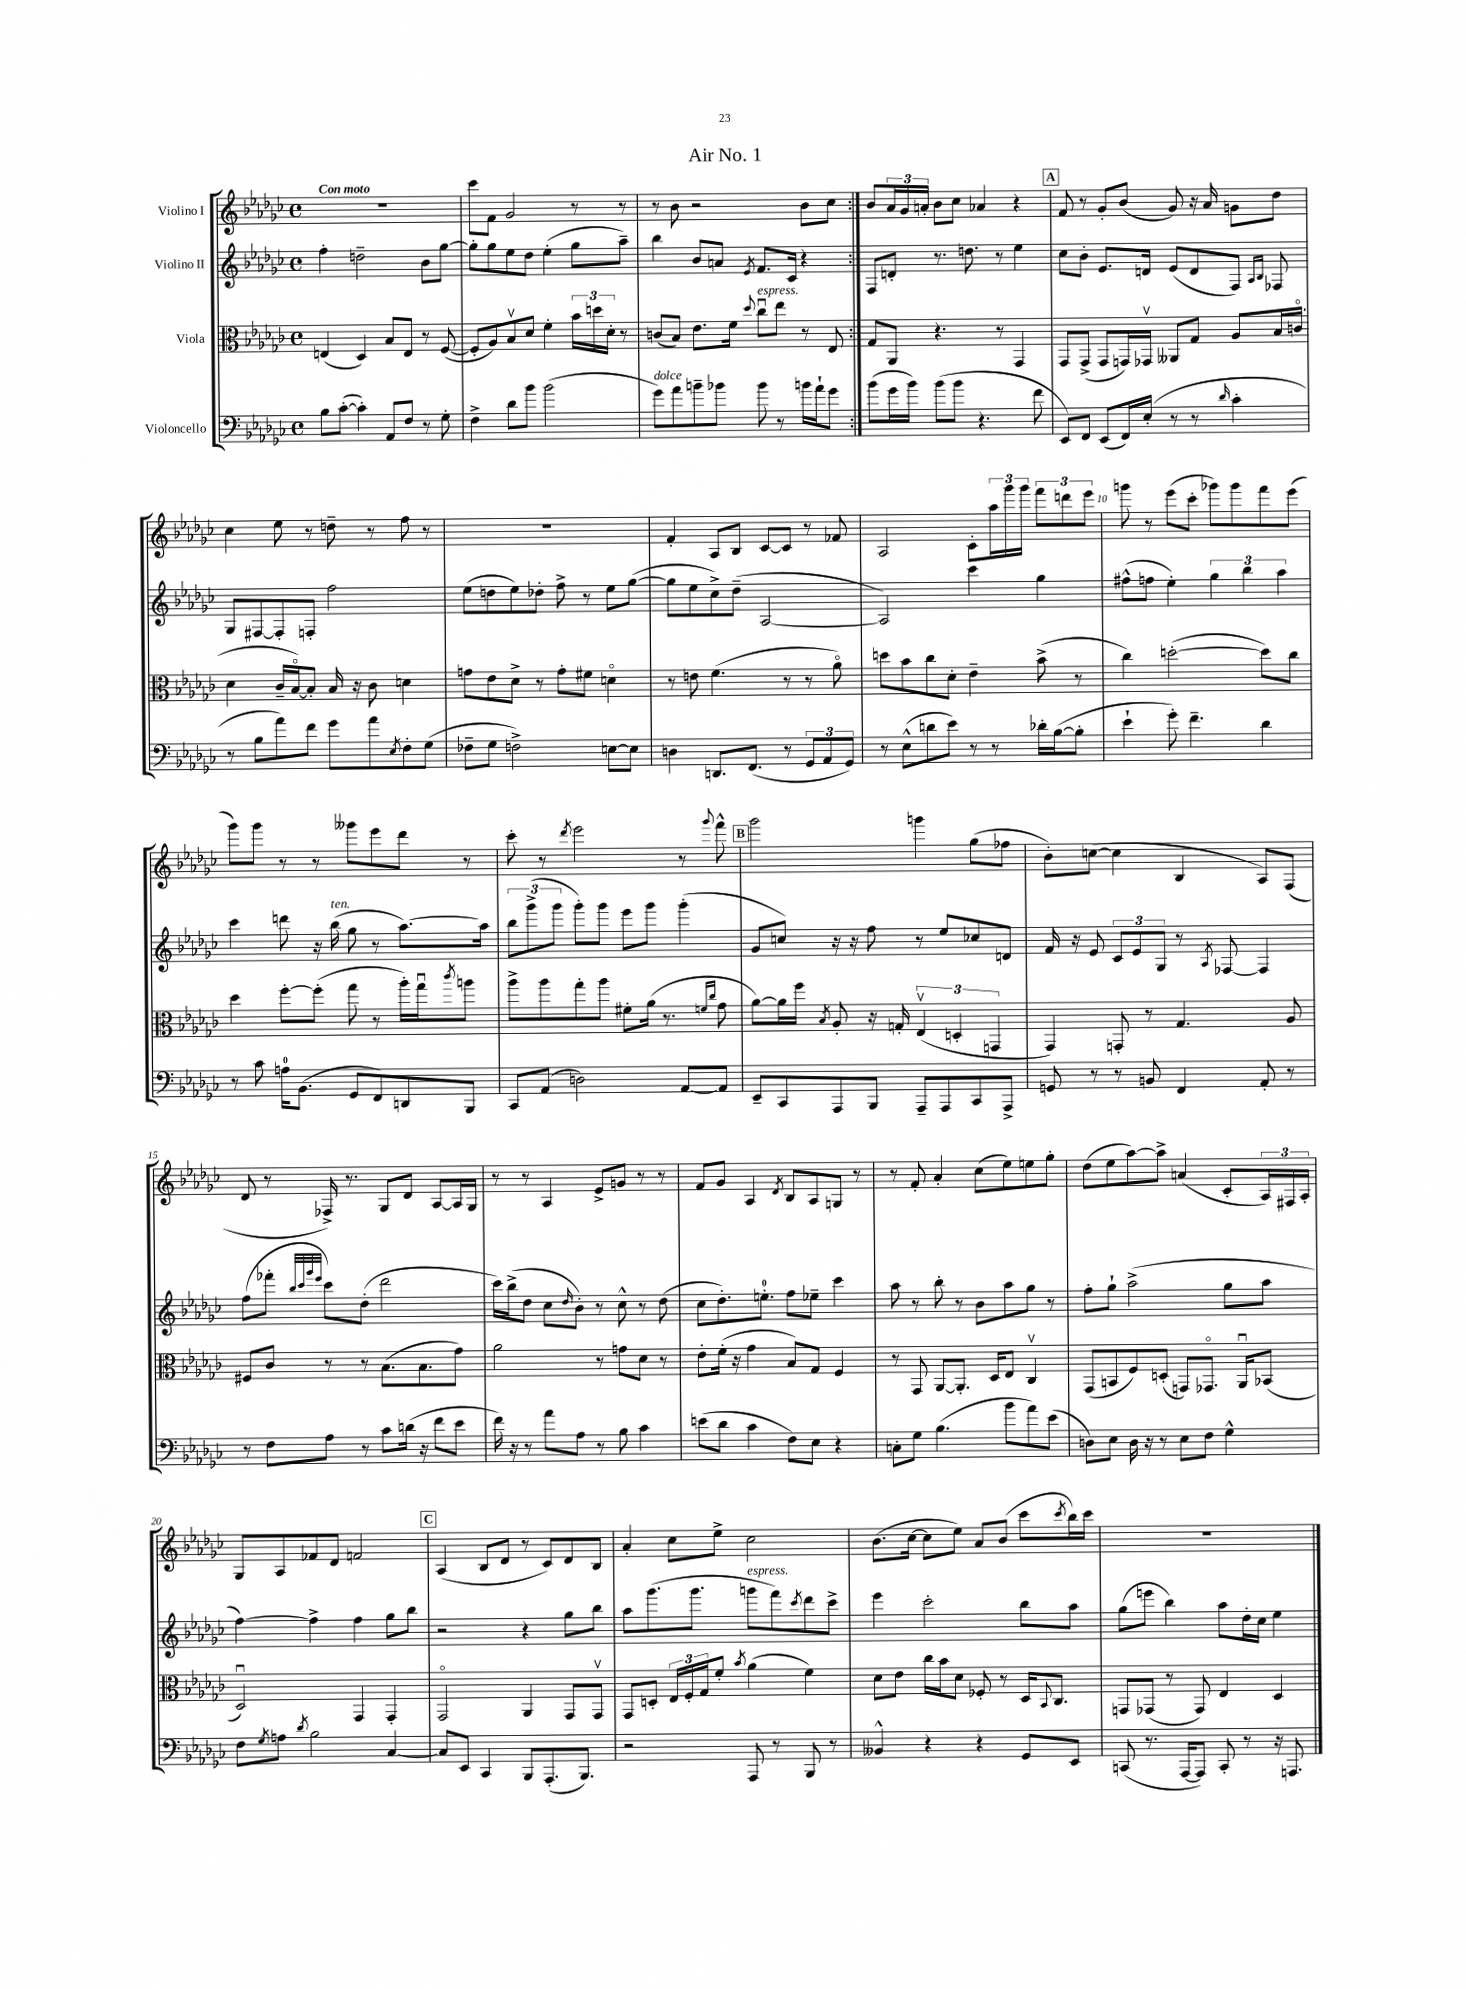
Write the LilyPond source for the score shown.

\header { title = "Air No. 1" }
<<
\new StaffGroup <<
\new Staff = "s0" \with { instrumentName = "Violino I" } {
    \clef treble \key ges \major \defaultTimeSignature \time 4/4 \tempo "Con moto"
    \repeat volta 2 { R1 |
    ces'''8 f'8 ges'2 r8 r8 |
    r8 bes'8 r2 bes'8 ces''8 | }
    bes'8 \tuplet 3/2 { aes'16 ges'16 a'16-. } bes'8 ces''8 aes'4 r4 |
    \mark \markup { \box "A" } f'8 r8 ges'8-. bes'8( ges'8) r16 aes'16 g'8 des''8 |
    ces''4 ees''8 r8 d''8-- r8 f''8 r8 |
    R1 |
    f'4-. aes8 bes8 ces'8~ ces'8 r8 fes'8 |
    aes2 ces'8-. \tuplet 3/2 { aes''16 ges'''16 ges'''16 } \tuplet 3/2 { f'''8 d'''8 ees'''8 } |
    g'''8 r8 ees'''8( ces'''8-. ges'''8) ges'''8 f'''8 ees'''8( |
    ges'''8) ges'''8 r8 r8 geses'''8 ees'''8 des'''8 r8 |
    ces'''8-. r8 \acciaccatura { des'''8 } ees'''2 r8 \appoggiatura { ges'''8 } f'''8-^ |
    \mark \markup { \box "B" } ges'''2 g'''4 ges''8( fes''8 |
    bes'8-.) c''8~( c''4 bes4 aes8) f8( |
    des'8 r8 fes16->) r8. ges8 des'8 aes8~ aes16 ges16 |
    r8 r8 aes4 ees'8-> g'8 r8 r8 |
    f'8 ges'8 aes4 \acciaccatura { des'8 } bes8 aes8 g8 r8 |
    r8 f'8-. aes'4-. ces''8( ees''8) e''8 ges''8-. |
    des''8( ees''8 aes''8~) aes''8-> a'4( ces'8-. \tuplet 3/2 { aes16) fis16 aes16-. } |
    ges8 aes8 fes'8 des'8 f'2 |
    \mark \markup { \box "C" } aes4( bes8 des'8 r8 ces'8) des'8 bes8 |
    aes'4-. ces''8 ees''8-> ces''2 |
    bes'8.( ces''16~ ces''8 ees''8) aes'8 bes'8( ces'''8 \acciaccatura { ces'''8 } bes''16) ces'''16 |
    R1 \bar "|." |
}
\new Staff = "s1" \with { instrumentName = "Violino II" } {
    \clef treble \key ges \major \defaultTimeSignature \time 4/4
    \repeat volta 2 { f''4-. d''2-- bes'8 ges''8~ |
    ges''8-. ges''8 ees''8 des''8 ees''4-.( ges''8 aes''8--) |
    bes''4 bes'8 a'8 \acciaccatura { ees'8 } f'8. ces'16 r4 | }
    f8 d'8-. r8. d''8. r8 ees''4 |
    \mark \markup { \box "A" } ces''8 bes'8-. ees'8. d'16 ees'8( d'8 f8) \grace { aes16 bes16 } fes8 |
    ges8 fis8~ fis8-. f8-. f''2 |
    ees''8( d''8 ees''8) des''8-. f''8-> r8 ees''8 ges''8~( |
    ges''8 ees''8 ces''8->) des''8--( aes2~ |
    aes2) ces'''4 ges''4 |
    fis''8-^( f''8 ees''4-.) \tuplet 3/2 { ges''4 bes''4 aes''4 } |
    ces'''4 d'''8 r16 bes''16^\markup { \italic "ten." }( ges''8 r8 aes''8.~) aes''16 |
    \tuplet 3/2 { bes''8 ges'''8->( ges'''8 } ges'''8-.) ges'''8 ees'''8 ges'''8 ges'''4-.( |
    \mark \markup { \box "B" } ges'8 c''8) r16 r16 f''8 r8 ees''8 ces''8 d'8 |
    f'16 r16 ees'8 \tuplet 3/2 { ces'8 ees'8 ges8 } r8 \acciaccatura { aes8 } fes8~ fes4 |
    f''8( fes'''8-. \grace { bes''32 ces'''32 ges'''32 ees'''32 } ces'''8) des''8-.( des'''2 |
    ces'''16) bes''16->( des''8 ces''8 \grace { des''16 } bes'8-.) r8 ces''8-^ r8 des''8( |
    ces''8 des''8.-.) e''8.-0-. f''8 ees''8-- ces'''4 |
    aes''8 r8 bes''8-. r8 bes'8 aes''8 ges''8 r8 |
    f''8-. ges''8-! aes''2->( ges''8 aes''8 |
    f''4~) f''4-> f''4 ges''8 bes''8 |
    \mark \markup { \box "C" } r2 r4 ges''8 bes''8 |
    aes''8 ges'''8.( ges'''8. g'''8^\markup { \italic "espress." } f'''8) \acciaccatura { ces'''8 } des'''8 ces'''8-> |
    ees'''4 ces'''2-. bes''8 aes''8 |
    ges''8( e'''8 bes''4) aes''8 des''16-. ces''16 ees''4 \bar "|." |
}
\new Staff = "s2" \with { instrumentName = "Viola" } {
    \clef alto \key ges \major \defaultTimeSignature \time 4/4
    \repeat volta 2 { e4( des4) bes8 e8 r8 f8~( |
    f8-. aes8) bes8\upbow des'8 f'4-. \tuplet 3/2 { bes'16 d''16 des'16-. } r8 |
    c'8( bes8) ees'8. f'16 \appoggiatura { des''8 } ces''8\downbow^\markup { \italic "espress." } ees''8 r8 ees8 | }
    ges8 aes,8 r4. r8 ges,4 |
    \mark \markup { \box "A" } ges,8 ges,8->( ges,8 g,16) ges,16\upbow aeses,8 ges8 aes8 bes16 c'16\flageolet( |
    des'4 ces'16-- bes16~\flageolet) bes8-. bes16 r16 ces'8 d'4 |
    g'8 ees'8 des'8-> r8 g'8-. fis'8 d'4\flageolet |
    r8 e'8 f'4.( r8 r8 aes'8\flageolet) |
    d''8 bes'8 ces''8 des'8-. ees'4-- bes'8->( r8 |
    ces''4) d''2~-.( d''8) ces''8 |
    des''4 f''8~-. f''8-.( ges''8 r8 aes''16-.) ges''16\downbow \acciaccatura { ces'''8 } a''8 |
    aes''8-> aes''8 ges''8-. aes''8 fis'8-. aes'16( r8. \grace { f'16 ces''16 } ges'8 |
    \mark \markup { \box "B" } aes'8~) aes'16 f''16 \acciaccatura { bes8 } aes8-. r16 g16-. \tuplet 3/2 { ees4\upbow( d4-. g,4 } |
    ges,4) g,8-. r8 ges4. aes8 |
    fis8 ces'8 r8 r8 bes8.( bes8. ges'8) |
    aes'2 r8 g'8 des'8 r8 |
    ees'8-. f'16-.( r16 ges'4 bes8) ges8 f4 |
    r8 ges,8 aes,8~ aes,8.-. des16 ees8 ces4\upbow |
    ges,8( b,8 f8) d8-.( g,8) ges,8.\flageolet aes,16\downbow bes,8( |
    des2\downbow) ges,4 ges,4-. |
    \mark \markup { \box "C" } ges,2\flageolet aes,4 ges,8 ges,8\upbow |
    ges,8 d8-. \tuplet 3/2 { ees16 f16-. ges16 } f'8-. \acciaccatura { bes'8 } aes'4( f'4) |
    des'8 ees'8 ces''16 bes'16 des'8 fes8-. r8 des16 \appoggiatura { bes,8 } ces8. |
    g,8 ges,8( r8 ges,8) ees4 des4 \bar "|." |
}
\new Staff = "s3" \with { instrumentName = "Violoncello" } {
    \clef bass \key ges \major \defaultTimeSignature \time 4/4
    \repeat volta 2 { bes8 ces'8~-.( ces'4-.) aes,8 f8 r8 ges8-. |
    f4-> des'8 bes'8 bes'2( |
    ges'8^\markup { \italic "dolce" }) aes'8 b'8-- bes'8 bes'8 r8 b'16 aes'16-! ges'8 | }
    bes'8( ges'16 bes'16) bes'8( bes'8 r4. f'8 |
    \mark \markup { \box "A" } ees,8) f,8 ees,8( f,16) ees16-.( r8 r8 \grace { des'16 } ces'4-. |
    r8 bes8 aes'8) f'8 ges'8 aes'8 \acciaccatura { ees8 } f8-. ges8( |
    fes8-- ges8 f2->) e8~ e8 |
    d4 d,8. f,8.( r8 \tuplet 3/2 { ges,8 aes,8 ges,8) } |
    r8 ees8-^( d'8 ees'8) r8 r8 des'16-. bes16~( bes8-. |
    ees'4-! ges'8-.) f'4.-- des'4 |
    r8 ces'8 a16-0 bes,8.( ges,8 f,8) d,8 bes,,8 |
    ces,8 aes,8( d2) aes,8~ aes,8 |
    \mark \markup { \box "B" } ees,8-- ces,8 aes,,8 bes,,8 aes,,8-- aes,,8 ces,8 aes,,8-> |
    g,8 r8 r8 b,8 f,4 aes,8-. r8 |
    r8 f8 aes8 r8 ces'8 d'16( r16 f'8 ees'8 |
    f'16) r16 r8 aes'8 aes8 r8 bes8 ces'4 |
    e'8( des'8 ces'4 f8) ees8 r4 |
    c8-. ges8 bes4.( bes'8 aes'8) ees'8( |
    d8) ees8 d16 r16 r8 ees8 f8 ges4-^ |
    f8 \acciaccatura { ges8 } a8 \acciaccatura { des'8 } bes2 ces4~ |
    \mark \markup { \box "C" } ces8 ees,8 ces,4 bes,,8 aes,,8.-.( bes,,8.) |
    r2 aes,,8 r8 bes,,8 r8 |
    beses,4-^ r4 r4 ges,8 ees,8 |
    c,8( r8. aes,,16~ aes,,8) c,8-. r8 r16 a,,8. \bar "|." |
}
>>
>>
\layout { \context { \Score \override BarNumber.break-visibility = ##(#f #t #t) barNumberVisibility = #(every-nth-bar-number-visible 5) } }
